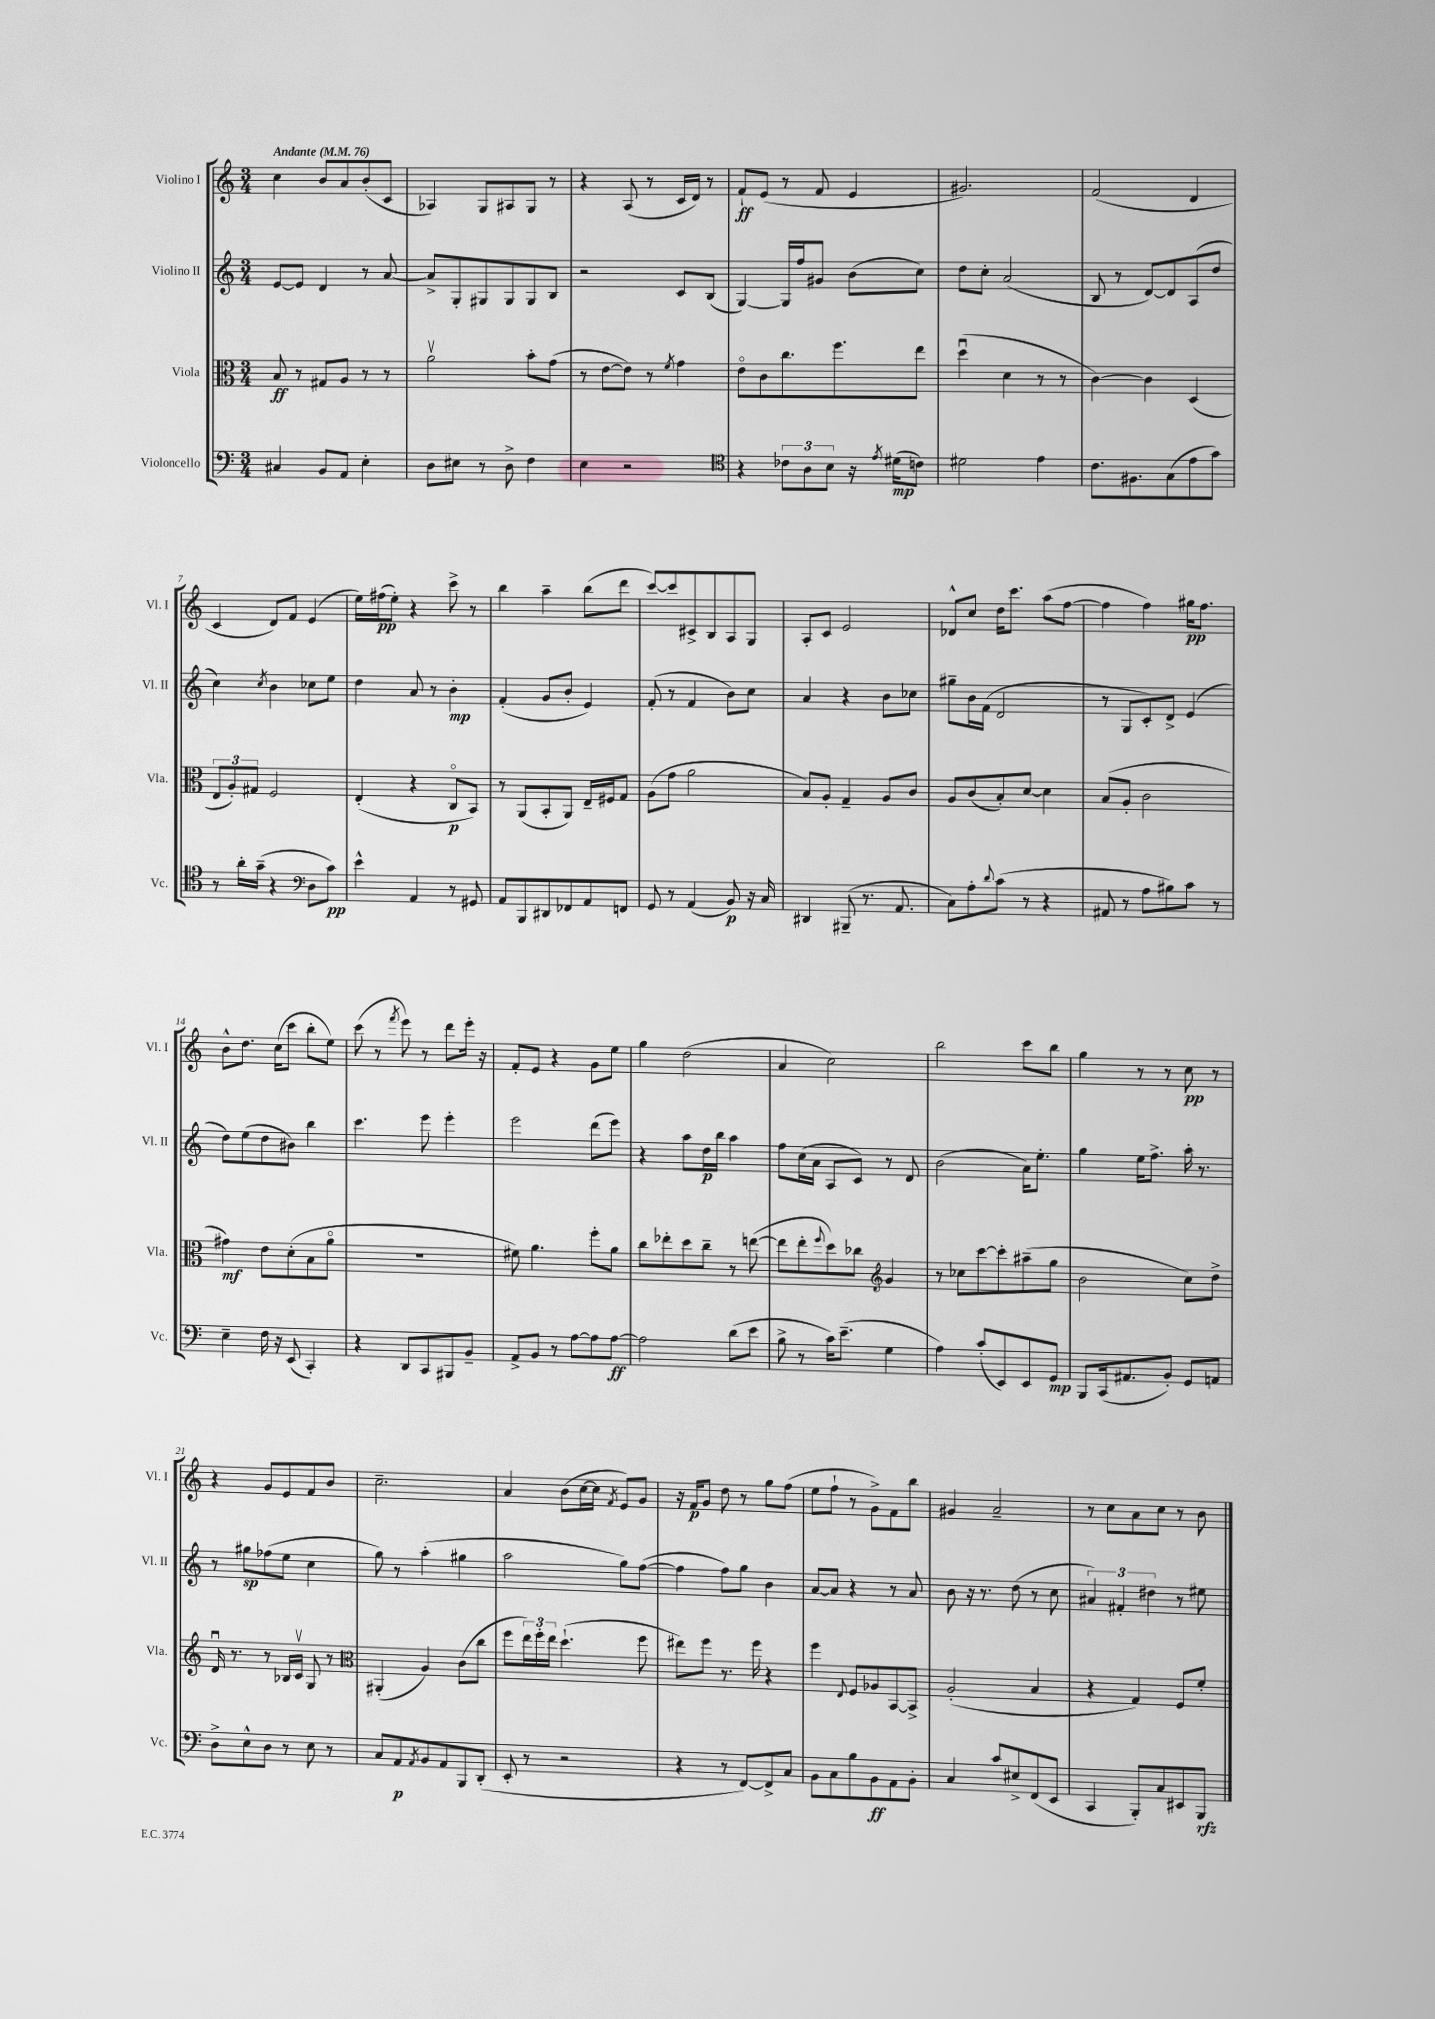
<<
\new StaffGroup <<
\new Staff = "s0" \with { instrumentName = "Violino I" shortInstrumentName = "Vl. I" } {
    \clef treble \key c \major \numericTimeSignature \time 3/4 \tempo "Andante" 4 = 76
    c''4 b'8 a'8 b'8-.( c'8 |
    aes4) g8 ais8 g8 r8 |
    r4 a8( r8 c'16 d'16) r8 |
    f'8-!\ff e'8( r8 f'8 e'4 |
    gis'2.) |
    f'2( d'4 |
    c'4 d'8) f'8 e'4( |
    e''16) fis''16\pp( e''8-.) r4 c'''8-> r8 |
    b''4 a''4-- b''8( d'''8 |
    c'''8~) c'''8 cis'8-> b8 a8 g8 |
    a8-. c'8 e'2 |
    des'8-^ c''8 d''16 c'''8. a''8( f''8~ |
    f''4 f''4) gis''16\pp f''8. |
    b'8-^ d''8. c''16( c'''8 b''8-. e''8) |
    c'''8( r8 \acciaccatura { f'''8 } e'''8) r8 d'''8 e'''16-. r16 |
    f'8-. e'8 r4 g'8 e''8 |
    g''4 d''2( |
    a'4 c''2) |
    b''2 c'''8 b''8 |
    g''4 r8 r8 c''8\pp r8 |
    r4 g'8 e'8 f'8 b'8 |
    c''2.-- |
    a'4 b'8( c''16~ c''16 \acciaccatura { f'8 } e'8) g'8 |
    r16 f'16\p g'8 d''8 r8 g''8 f''8( |
    e''8 f''8-! r8 g'8->) f'8 b''8 |
    gis'4 a'2-- |
    r8 c''8 a'8 c''8 r8 b'8 \bar "|." |
}
\new Staff = "s1" \with { instrumentName = "Violino II" shortInstrumentName = "Vl. II" } {
    \clef treble \key c \major \numericTimeSignature \time 3/4
    e'8~ e'8 d'4 r8 a'8~ |
    a'8-> g8-. gis8 gis8 gis8 b8 |
    r2 c'8 b8( |
    g4~) g16 f''16 gis'8 b'8( c''8) |
    d''8 c''8-. a'2( |
    b8 r8 d'8~) d'8 a8( d''8 |
    c''4) \acciaccatura { c''8 } b'4 ces''8 e''8 |
    d''4 a'8 r8 b'4-.\mp |
    f'4-.( g'8 b'8-. e'4) |
    f'8-.( r8 f'4 b'8) c''8 |
    a'4 r4 b'8 ces''8 |
    gis''8-- b'16 f'16( d'2 |
    r8 g8 c'8-.) d'8-> e'4( |
    d''8) e''8( d''8 bis'8) b''4 |
    c'''4. e'''8 e'''4-. |
    e'''2 d'''8( e'''8) |
    r4 a''8 d''16\p b''16 a''4 |
    f''8 c''16( a'16 a8 c'8) r8 d'8 |
    b'2( a'16) e''8.-. |
    g''4 e''16 f''8.-> a''16-. r8. |
    r8 gis''8\sp fes''8( e''8 c''4 |
    g''8) r8 a''4-.( gis''4 |
    a''2 g''8) f''8~( |
    f''4 f''8) g''8 b'4 |
    a'8~ a'8 r4 r8 a'8 |
    b'8 r16 r8. d''8( r8 c''8 |
    \tuplet 3/2 { ais'4) fis'4-. dis''4 } r8 eis''8 \bar "|." |
}
\new Staff = "s2" \with { instrumentName = "Viola" shortInstrumentName = "Vla." } {
    \clef alto \key c \major \numericTimeSignature \time 3/4
    b8\ff r8 gis8 a8 r8 r8 |
    a'2\upbow b'8-. g'8( |
    r8 e'8~ e'8) r8 \acciaccatura { f'8 } g'4 |
    e'8\flageolet c'8 c''8. f''8. e''8 |
    d''4\downbow( d'4 r8 r8 |
    c'4~) c'4 d4( |
    \tuplet 3/2 { e8 a8-.) gis8 } f2 |
    e4-.( r4 c8\flageolet\p b,8) |
    r8 a,8( b,8-. a,8) e16-- fis16 g8 |
    a8( g'8 a'2 |
    b8) a8-. g4-- a8 c'8 |
    a8 c'8( b8-.) d'8~ d'4 |
    b8( a8-. c'2 |
    gis'4\mf) e'8 d'8-.( b8 a'8\flageolet |
    R2. |
    fis'8) a'4. f''8-. a'8 |
    c''8 ees''8-. d''8 c''8-- r8 e''8~( |
    e''8 e''8-. \appoggiatura { f''8 } d''8) ces''8 \clef treble g'4 |
    r8 ces''8 c'''8~ c'''8-. ais''8--( g''8 |
    b'2 c''8) d''8-> |
    d'16\downbow r8. r8 bes16 c'16\upbow g8 r8 |
    \clef alto ais,4-.( a4) c'8( c''8 |
    f''8 \tuplet 3/2 { e''16) f''16-. e''16 } d''4.-!( f''8 |
    eis''8) f''8 r8. f''16 r4 |
    f''4 \appoggiatura { e8 } f8 aes8 b,8~ b,8-> |
    a2-.( b4 |
    r4 g4) f8 f'8-. \bar "|." |
}
\new Staff = "s3" \with { instrumentName = "Violoncello" shortInstrumentName = "Vc." } {
    \clef bass \key c \major \numericTimeSignature \time 3/4
    cis4 b,8 a,8 e4-. |
    d8 eis8 r8 d8-> f4 |
    e4 r2 |
    \clef tenor r4 \tuplet 3/2 { ces'8 a8 b8 } r16 \acciaccatura { e'8 } dis'16\mp( c'8) |
    dis'2 e'4 |
    c'8. fis8. g8( e'8 g'8) |
    r8 a'16-. g'16--( r4 \clef bass d8 c'8\pp) |
    e'4-^ a,4 r8 gis,8 |
    a,8 b,,8 dis,8 fes,8 a,8 f,8 |
    g,8 r8 a,4( b,8\p) r16 c16 |
    dis,4 bis,,8--( r8. a,8. |
    c8) a8-. \appoggiatura { d'8 } c'8( r8 r4 |
    ais,8 r8 a8 bis8) c'8 r8 |
    e4-- f16 r16 e,8( c,4-.) |
    r4 d,8 c,8 bis,,8 b,8-- |
    a,8-> b,8 r8 a8~ a8 a8~\ff |
    a2 d'8( e'8 |
    b8-> r8 c'16) e'8.--( g4 |
    a4) c'8-.( e,8) e,8 g,8\mp |
    b,,8 c,16( ais,8. b,8-.) g,8 a,8 |
    d8-> e8-^ d8 r8 e8 r8 |
    c8 a,8\p \acciaccatura { a,8 } b,8 a,8 b,,8 d,8-.( |
    e,8-. r8 r2 |
    r4 r8 f,8~) f,8-> c8 |
    b,8 c8 b8 b,8\ff a,8 b,8-. |
    c4 c'8 eis8-> f,8( e,8 |
    c,4 b,,8-.) c8 eis,8 b,,8\rfz \bar "|." |
}
>>
>>
